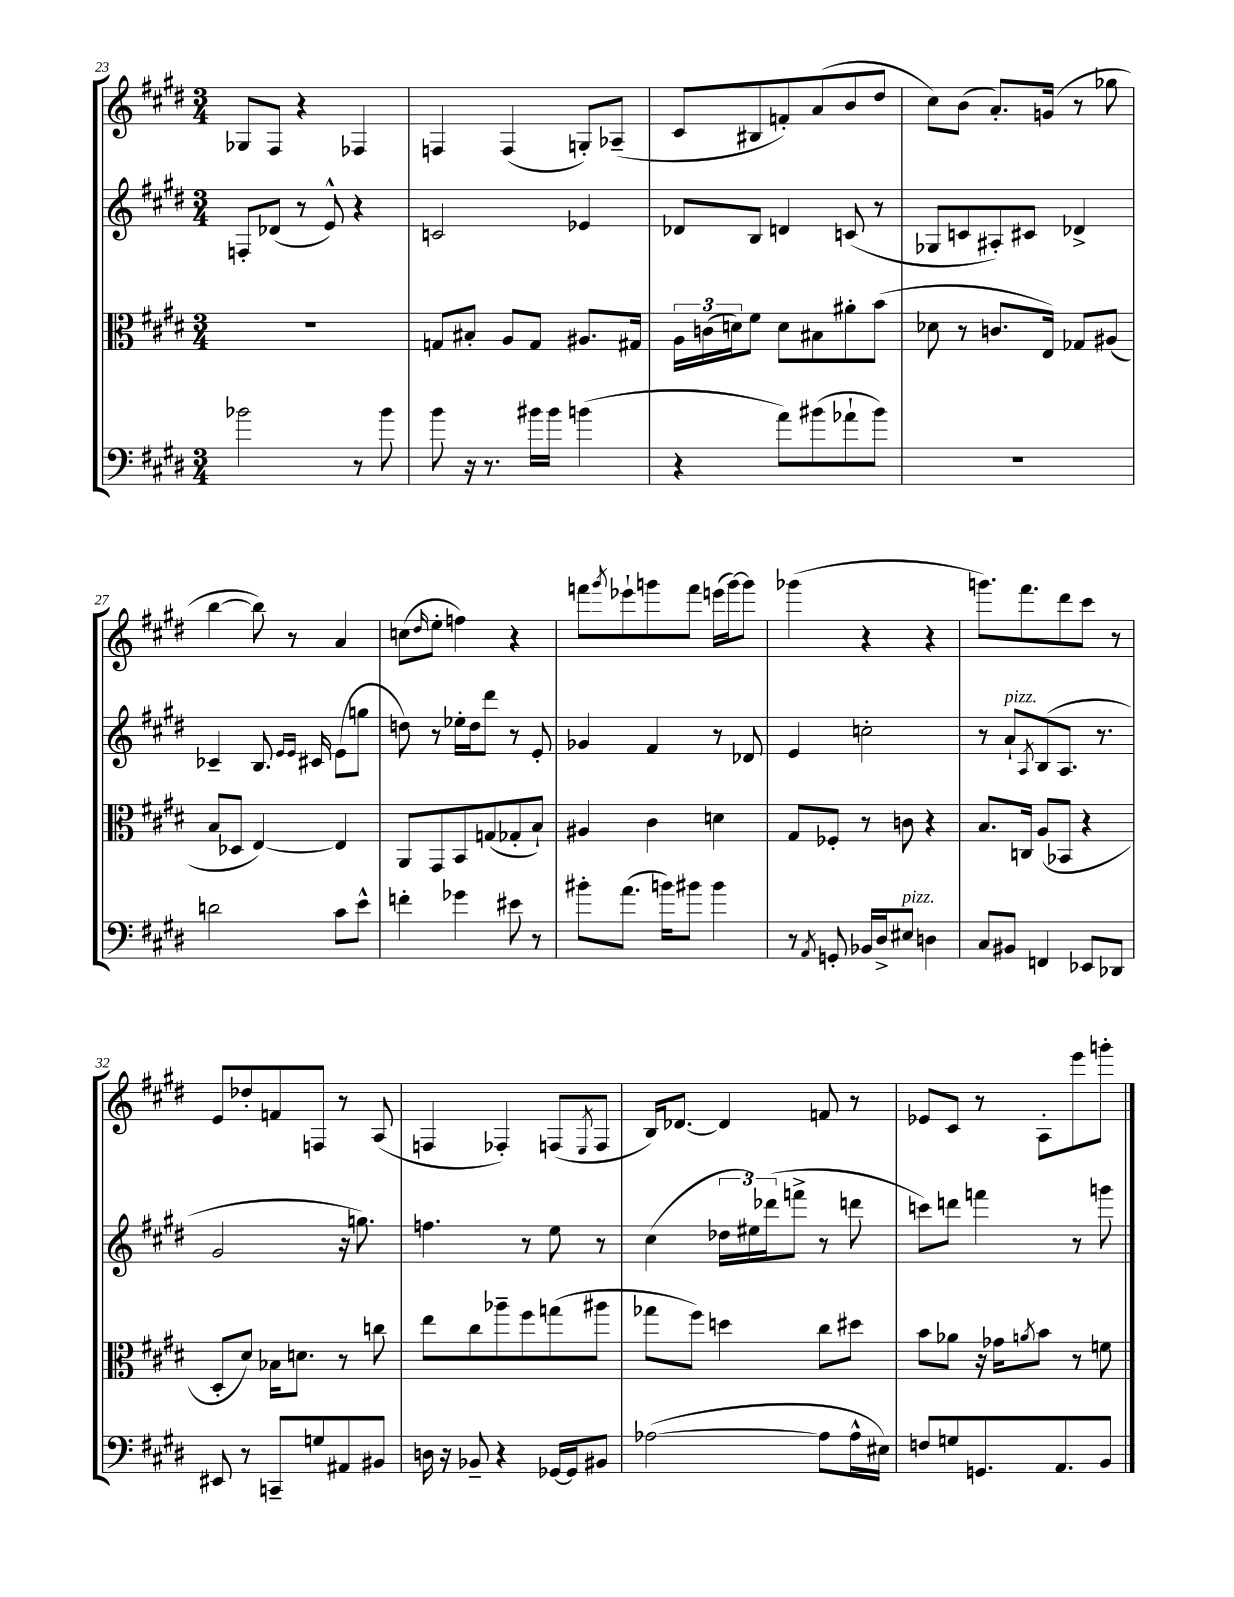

**kern	**kern	**kern	**kern
*part4	*part3	*part2	*part1
*staff4	*staff3	*staff2	*staff1
*clefF4	*clefC3	*clefG2	*clefG2
*k[f#c#g#d#]	*k[f#c#g#d#]	*k[f#c#g#d#]	*k[f#c#g#d#]
*M3/4	*M3/4	*M3/4	*M3/4
=23	=23	=23	=23
2b-X\	2.r	8Fn'/L	8G-X/L
.	.	(8d-X/J	8F#/J
.	.	8r	4r
.	.	8e^^/)	.
8r	.	4r	4F-X/
8b-\	.	.	.
=24	=24	=24	=24
8b\	8Gn/L	2cn/	4Fn/
16r	8B#X'/J	.	.
8.r	.	.	.
.	8A/L	.	(4F/
16b#X\LL	8G/J	.	.
16b#\JJ	.	.	.
(4bn\	8.A#X/L	4e-X/	8Gn'/L)
.	.	.	(8A-X~/J
.	16G#X/Jk	.	.
=25	=25	=25	=25
4r	24A\LL	8d-X/L	8c#/L
.	(24cn\	.	.
.	24dn\J)	.	.
.	8f#\J	8B/J	8B#X/
8a\L)	8d\L	4dn/	8fn'/)
(8b#X\	8B#X\	.	(8a/
8a-X`\	8a#X'\	(8cn/	8b/
8b#\J)	(8b\J	8r	8dd#/J
=26	=26	=26	=26
2.r	8d-X\	8G-X/L	8cc#\L)
.	8r	8cn/	(8b\J
.	8.cn/L	8A#X'/)	8.a'/L)
.	.	8c#X/J	.
.	16E/Jk)	.	(16gn/Jk
.	8G-X/L	4d-X^/	8r
.	(8A#X/J	.	8gg-X\
!!LO:LB:g=z
=27	=27	=27	=27
2dn\	8B/L	4c-X~/	[4bb\
.	8D-X/J	.	.
.	[4E/)	8.B/	8bb\])
.	.	.	8r
.	.	16qqe/LL	.
.	.	16qqe/JJ	.
.	.	16c#X/	.
8c#\L	4E/]	(8e\L	4a/
8e^^\J	.	8ggn\J	.
=28	=28	=28	=28
4fn'\	8AA/L	8ddn\)	(8ccn\L
.	.	.	16qqdd#/
.	8GG#/	8r	8ee'\J
4g-X\	8BB/	16ee-X'\LL	4ffn\)
.	.	16dd\J	.
.	(8Gn/	8ddd#\J	.
8e#X\	8G-X'/	8r	4r
8r	8B`/J)	8e'/	.
=29	=29	=29	=29
8b#X'\L	4A#X/	4g-X/	8fffn\L
.	.	.	8qggg#/
(8.a\J	.	.	8eee-X`\
.	4c#\	4f#/	8gggn\
16bn\KL)	.	.	.
8b#X\J	.	.	8fff\J
4b#\	4dn\	8r	(16eeen\LL
.	.	.	[16ggg\J)
.	.	8d-X/	8ggg\J]
=30	=30	=30	=30
8r	8G#/L	4e/	(4ggg-X\
8qAA/	.	.	.
8GGn'/	8F-X'/J	.	.
16BB-X/LL	8r	2ccn'\	4r
16D#^/J	.	.	.
!LO:TX:a:i:t=pizz.	!	!	!
8E#X/J	8cn\	.	.
4Dn\	4r	.	4r
=31	=31	=31	=31
8C#/L	8.B/L	8r	8.gggn\L)
!	!	!LO:TX:a:i:t=pizz.	!
8BB#X/J	.	8a`/L	.
.	16Cn/Jk	.	8.fff#\
.	.	8qA/	.
4FFn/	(8A/L	(8B/	.
.	8BB-X/J	8.A/J	8ddd#\
8EE-X/L	4r	.	8ccc#\J
.	.	8.r	.
8DD-X/J	.	.	8r
!!LO:LB:g=z
=32	=32	=32	=32
8EE#X/	8D#'/L	2g#/	8e/L
8r	8d#/J)	.	8dd-X'/
8CCn~/L	16B-X\KL	.	8fn/
.	8.dn\J	.	.
8Gn/	.	.	8Fn/J
8AA#X/	8r	16r	8r
.	.	8.ggn\)	.
8BB#X/J	8ccn\	.	(8A/
=33	=33	=33	=33
16Dn\	8ee\L	4.ffn\	4Fn/
16r	.	.	.
8BB-X~/	8cc#\	.	.
4r	8aa-X~\	.	4F-X'/)
.	8ff#\	8r	.
[16GG-X/LL	(8ggn\	8ee\	(8Fn/L
16GG-/J]	.	.	.
.	.	.	8qE/
8BB#X/J	8aa#X\J	8r	8F/J
=34	=34	=34	=34
([2A-X\	8gg-X\L	(4cc#\	16B/KL)
.	.	.	[8.d-X/J
.	8ff#\J)	.	.
.	4ddn\	24dd-X\LL	4d-/]
.	.	24ee#X\)	.
.	.	(24ddd-X\J	.
.	.	8fffn^\J	.
8A-\L]	8cc#\L	8r	8fn/
16A-^^\L	8dd#X\J	8dddn\	8r
16E#X\JJ)	.	.	.
=35	=35	=35	=35
8Fn/L	8b\L	8cccn\L)	8e-X/L
8Gn/	8a-X\J	8dddn\J	8c#/J
8.GGn/	16r	4fffn\	8r
.	16g-X\KL	.	.
.	8qan/	.	.
.	8b\J	.	8A'\L
8.AA/	.	.	.
.	8r	8r	8eee\
8BB/J	8fn\	8gggn\	8gggn'\J
==	==	==	==
*-	*-	*-	*-
